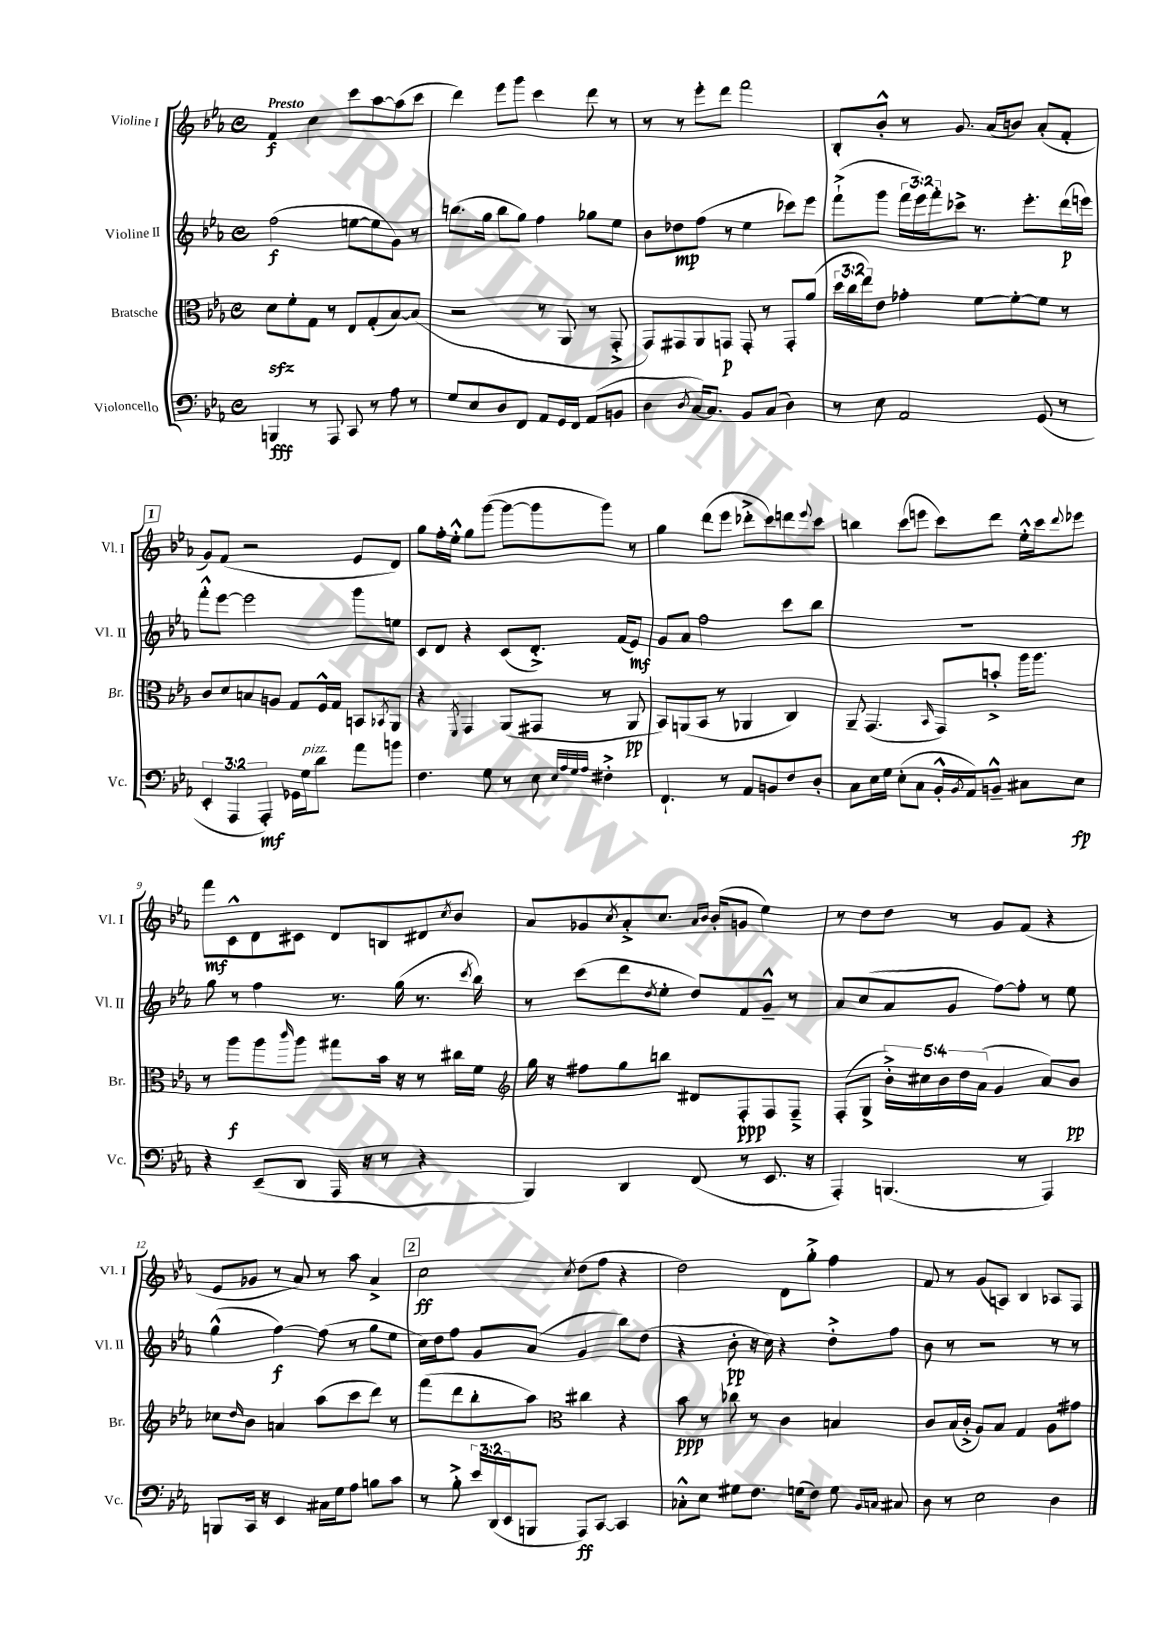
<<
\new StaffGroup <<
\new Staff = "s0" \with { instrumentName = "Violine I" shortInstrumentName = "Vl. I" } {
    \clef treble \key ees \major \defaultTimeSignature \time 4/4 \tempo "Presto"
    f'4\f c''4 c'''8 aes''8~ aes''8( c'''8 |
    d'''4) ees'''8 g'''8 c'''4 d'''8 r8 |
    r8 r8 ees'''8-. d'''8 f'''2 |
    bes8-. bes'8-.-^ r8 g'8. aes'16( b'8) aes'8-.( f'8-. |
    \mark \markup { \box "1" } g'8) f'8( r2 ees'8 d'8) |
    g''8 f''16-. ees''16-.-^ g''8 g'''8~( g'''8~ g'''8 g'''8) r8 |
    g''4 d'''8( ees'''8 des'''8-.-> c'''8) d'''8 \appoggiatura { ees'''8 } c'''8 |
    b''4 c'''8( e'''8 c'''8) d'''8 ees''16-.-^ c'''16 \appoggiatura { d'''8 } ees'''8 |
    f'''8\mf c'8-^ d'8 cis'8 d'8 b8 dis'8 \acciaccatura { c''8 } bes'8 |
    aes'8 ges'8 \acciaccatura { c''8 } aes'8-.-> c''8. \grace { aes'16 bes'16 } bes'16-.( g'8 ees''4) |
    r8 d''8 d''8 r8 g'8 f'8( r4 |
    ees'8 ges'8 r8 aes'8) r8 aes''8 aes'4-> |
    \mark \markup { \box "2" } c''2\ff \acciaccatura { c''8 } d''8( f''8 r4 |
    d''2) d'8 g''8-.-> f''4 |
    f'8 r8 g'8( a8) bes4 aes8 f8 \bar "|." |
}
\new Staff = "s1" \with { instrumentName = "Violine II" shortInstrumentName = "Vl. II" } {
    \clef treble \key ees \major \defaultTimeSignature \time 4/4 \override Staff.TupletNumber.text = #tuplet-number::calc-fraction-text
    f''2\f( e''8~ e''8 g'8) r8 |
    b''8.( g''16 b''8 g''8) f''4 ges''8 ees''8 |
    bes'8 des''8\mp f''8( r8 ees''4 ces'''8) ees'''8 |
    f'''8-!->( g'''8 \tuplet 3/2 { f'''16 ees'''16) f'''16-. } ces'''8-> r8. ees'''8.-. d'''16\p( e'''16) |
    \mark \markup { \box "1" } f'''8-.-^ ees'''8~ ees'''2 g'''8 e''8 |
    c'8 d'8 r4 c'8( d'8.-.->) f'16( ees'8\mf) |
    g'8 aes'8 f''2 c'''8 bes''8 |
    R1 |
    g''8 r8 f''4 r8. g''16( r8. \acciaccatura { c'''8 } bes''16) |
    r8 c'''8( d'''8 \acciaccatura { d''8 } ees''8-. d''8) f'8 g'8---^ r8 |
    aes'8 c''8( aes'8 g'8 f''8~) f''8-. r8 ees''8 |
    g''4-^( f''4~\f) f''8( r8 g''8 ees''8 |
    \mark \markup { \box "2" } c''16) d''16 f''8 g'8 aes'8( g'4 bes''8) d''8( |
    r4 bes'8-.\pp r16 c''16) r4 d''8-.-> f''8 |
    bes'8 r8 r2 r8 r8 \bar "|." |
}
\new Staff = "s2" \with { instrumentName = "Bratsche" shortInstrumentName = "Br." } {
    \clef alto \key ees \major \defaultTimeSignature \time 4/4 \override Staff.TupletNumber.text = #tuplet-number::calc-fraction-text
    d'8\sfz f'8-. g8 r8 ees8 g8-.( bes8~) bes8( |
    r2 r8 aes,8 r8 g,8-.-> |
    g,8) gis,8 aes,8 g,8\p g,8-. r8 g,8-. aes'8( |
    \tuplet 3/2 { d''16 c''16 ees''16) } ees'8 ges'4-. f'8~ f'8~-. f'8 r8 |
    \mark \markup { \box "1" } c'8 d'8 b8 a8 g8 f16-^ g16 b,8 \acciaccatura { bes,8 } aes,8 |
    r4 \acciaccatura { f,8 } g,4 aes,8( gis,8 r8 aes,8\pp |
    bes,8) a,8( bes,8 r8 aes,4 c4) |
    aes,8-- g,4.( \grace { bes,16 } g,8) b'8-.-> aes''16 aes''8. |
    r8 aes''8\f aes''8 \grace { c'''16 } aes''8 gis''8 bes'16 r16 r8 cis''16 f'16 |
    \clef treble g''16 r16 fis''8 g''8 b''8 dis'8 f8-.\ppp f8 f8---> |
    f8-.( g8-> \tuplet 5/4 { bes'16-.->) cis''16 bes'16 d''16 aes'16( } g'4 aes'8) bes'8\pp |
    ces''8 \grace { d''16 } bes'8 a'4 aes''8( c'''8 d'''8) r8 |
    \mark \markup { \box "2" } f'''8( d'''8 bes''8-. aes''8) \clef alto cis''4 r4 |
    bes'8\ppp r8 ces''8 r8 c'4 b4 |
    c'8 bes16( c'16-.-> aes8) bes8 g4 aes8 gis'8 \bar "|." |
}
\new Staff = "s3" \with { instrumentName = "Violoncello" shortInstrumentName = "Vc." } {
    \clef bass \key ees \major \defaultTimeSignature \time 4/4 \override Staff.TupletNumber.text = #tuplet-number::calc-fraction-text
    b,,4\fff r8 aes,,8 c,8 r8 aes8 r8 |
    g8 ees8 d8 f,8 aes,8 g,16 f,16 aes,8( b,8 |
    d4 \acciaccatura { d8 } c16~) c8. bes,8 c8( d4) |
    r8 ees8 aes,2 g,8( r8 |
    \mark \markup { \box "1" } \tuplet 3/2 { ees,4-. aes,,4 aes,,4-.\mf) } ges,16 g16^\markup { \italic "pizz." } d'8 aes'8 b'8 |
    f4. g8 r8 ees8 \grace { ees32 aes32 g32 aes32 } fis4-.-> |
    f,4.-! r8 aes,8 b,8 f8 d8-. |
    c8 ees16 g16 ees8-.( c8 bes,16-.-^ \acciaccatura { bes,8 } aes,16) b,8---^ cis8 ees8\fp |
    r4 ees,8--( d,8 aes,,16 r16 r8 r4 |
    bes,,4) d,4 f,8( r8 ees,8. r16 |
    aes,,4-.) b,,4.( r8 aes,,4) |
    b,,8 c,16 r16 ees,4 cis16 g16 aes8 b8 c'8 |
    \mark \markup { \box "2" } r8 bes8-.-> \tuplet 3/2 { ees'16 d,16( ees,16 } b,,8 aes,,8\ff) c,8~ c,4 |
    ces8-.-^ ees8 gis8 f8. g16( f8) g8 \grace { bes,16 c16 } cis8 |
    d8 r8 ees2 d4 \bar "|." |
}
>>
>>
